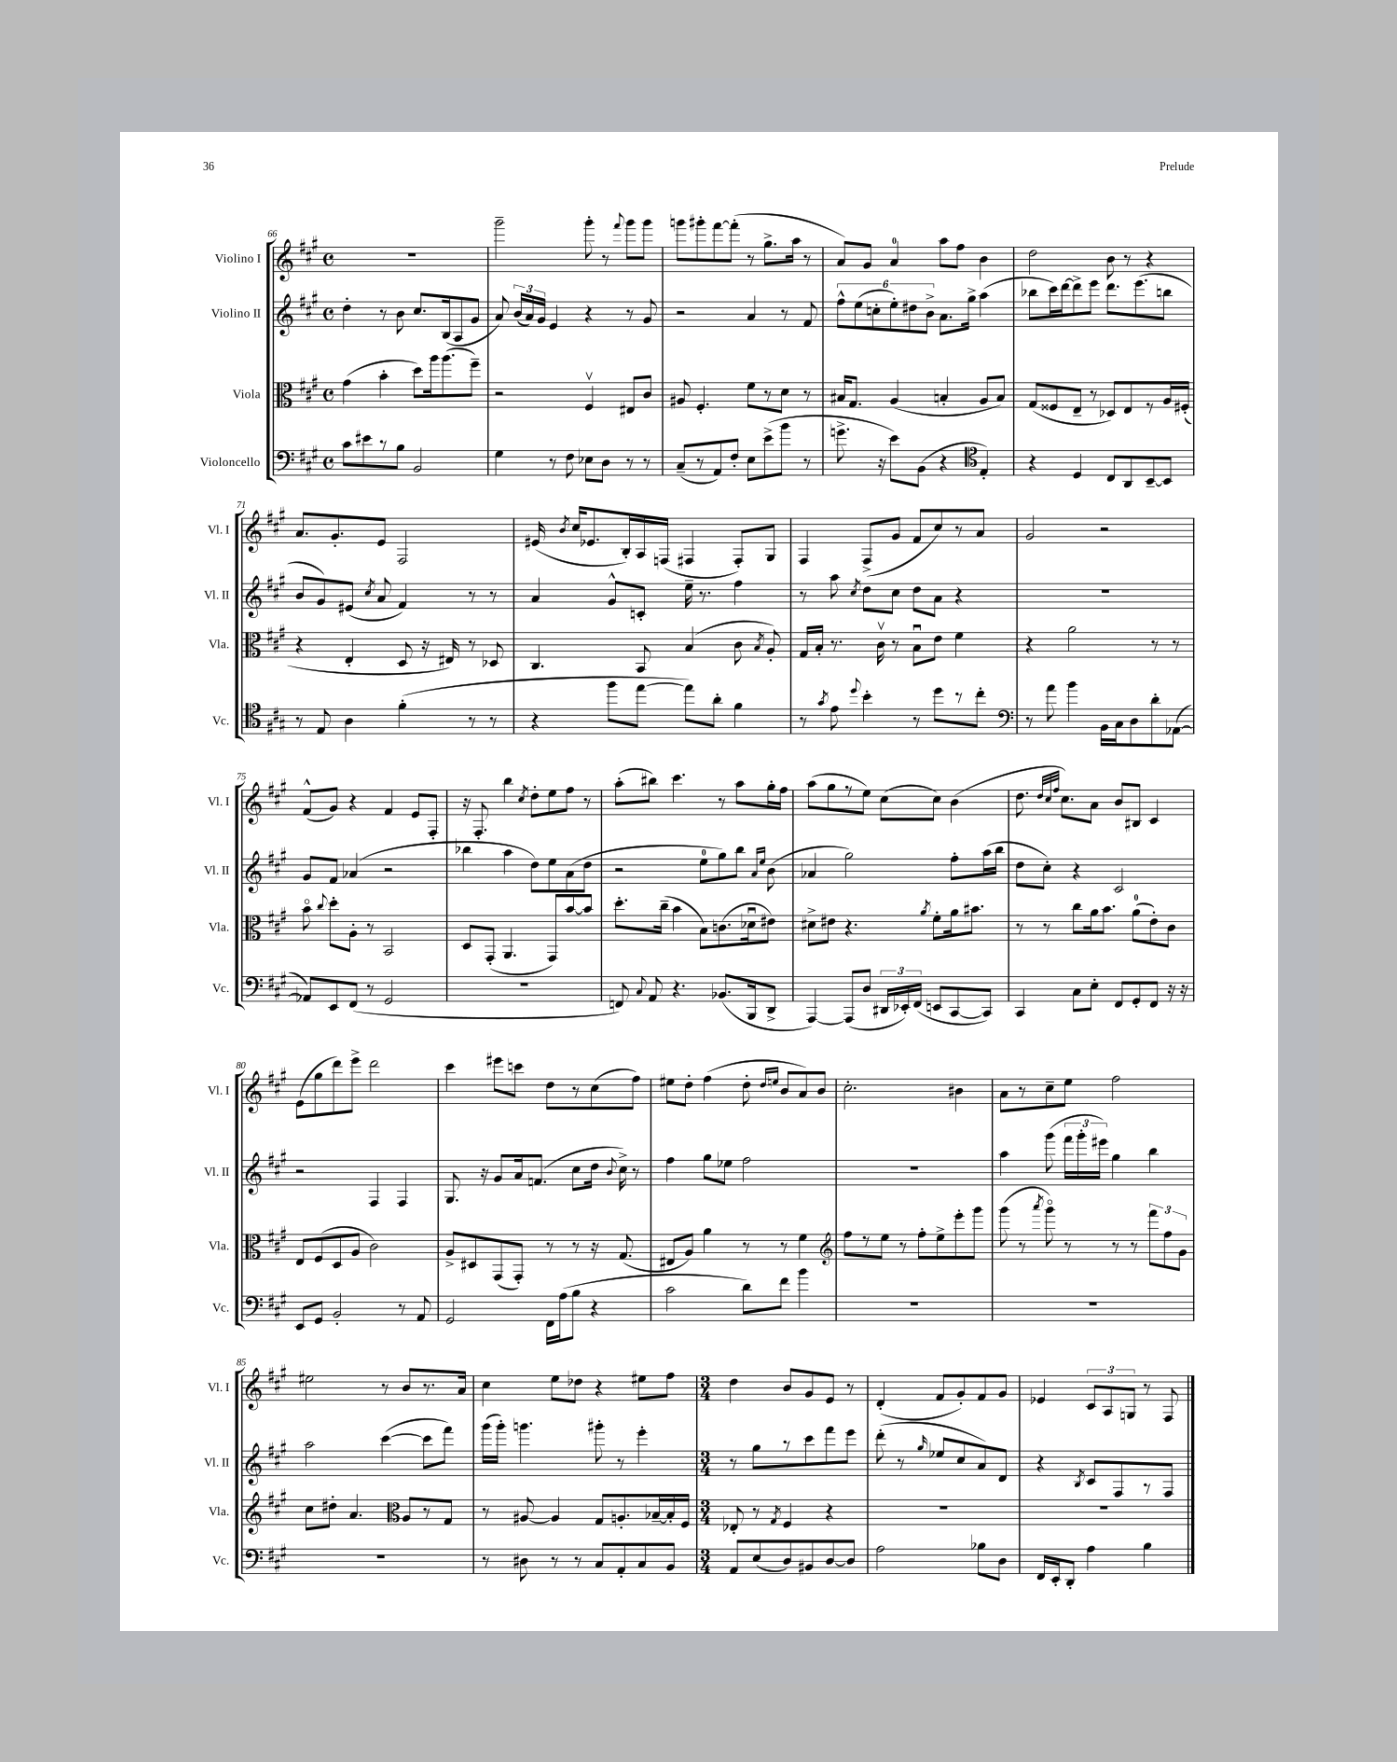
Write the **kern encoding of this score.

**kern	**kern	**kern	**kern
*part4	*part3	*part2	*part1
*staff4	*staff3	*staff2	*staff1
*I"Violoncello	*I"Viola	*I"Violino II	*I"Violino I
*I'Vc.	*I'Vla.	*I'Vl. II	*I'Vl. I
*clefF4	*clefC3	*clefG2	*clefG2
*k[f#c#g#]	*k[f#c#g#]	*k[f#c#g#]	*k[f#c#g#]
*M4/4	*M4/4	*M4/4	*M4/4
*met(c)	*met(c)	*met(c)	*met(c)
=66	=66	=66	=66
8c#\L	(4g#\	4dd'\	1r
8e#X\	.	.	.
8r	4b'\	8r	.
8B\J	.	8b\	.
2BB/	8dd\L)	8.cc#/L	.
.	16aa\k	.	.
.	(8.aa\	(16B/k	.
.	.	8A/	.
.	8ff#~\J)	8g#/J	.
=67	=67	=67	=67
4G#\	2r	8a/)	2ggg#~\
.	.	(24b/LL	.
.	.	24a/)	.
.	.	24g#/JJ	.
8r	.	4e/	.
8F#\	.	.	.
8E-X\L	4F#v/	4r	8ggg#'\
8D\J	.	.	8r
.	.	.	8qqfff#/
8r	8E#X/L	8r	8ggg#\L
8r	8c#/J	8g#/	8ggg#\J
=68	=68	=68	=68
(8C#~/L	8A#X/	2r	8gggn\L
8r	4.F#'/	.	8ggg#X'\
8AA/)	.	.	[8fff#\
8F#'/J	.	.	(8fff#'\J]
8E\L	8f#\L	4a/	8r
(8e^\	8r	.	8.gg#^\L
8b\J	8d\J	8r	.
.	.	.	16aa\Jk
8r	8r	8f#/	8r
=69	=69	=69	=69
8.gn^\	16B#X/KL	12ff#^^\L	8a/L)
.	8.G#/J	.	.
.	.	(12ee\	.
.	.	.	8g#/J
.	.	12ccn'\	.
16r	.	.	.
8e\L)	(4A/	12ee'\)	4a/
.	.	12dd#X\	.
(8BB\J	.	.	.
.	.	12b^\J	.
4r	4Bn'/	8.a\L	8aa\L
.	.	.	8ff#\J
.	.	16gg#^\Jk	.
*clefC4	*	*	*
4E'/)	8A/L	(4aa\	4b\
.	8B/J)	.	.
=70	=70	=70	=70
4r	(8G#/L	8bb-X\L	2dd\
.	8F##X/	16ccc#\L)	.
.	.	[16ddd\J	.
4D/	8E~/J	8ddd^\]	.
.	8r	8eee\J	.
8C#/L	8D-X/L)	8.ddd\L	8b\
8AA/	8E/	.	8r
.	.	(8.eee\	.
[8BB~/	8r	.	4r
8BB/J]	16A/L	8bbn\J	.
.	(16F#X'/JJ	.	.
!!LO:LB:g=z
=71	=71	=71	=71
8r	4r	8b/L	8.a/L
8E/	.	8g#/)	.
.	.	.	8.g#'/
4A\	4E'/	(8e#X/J	.
.	.	8qcc#/	.
.	.	8a/	8e/J
(4f#'\	8D/	4f#/)	2F#/
.	16r	.	.
.	16E#X/)	.	.
8r	8r	8r	.
8r	8D-X/	8r	.
=72	=72	=72	=72
4r	4.C#/	4a/	(16e#X/
.	.	.	8qb/
.	.	.	16cc#/KL
.	.	.	8.e-X/
8ff#\L	.	8g#^^/L	.
.	.	.	16B'/L)
[8ee\J	8BB/	8cn'/J	16A/
.	.	.	(16Fn/JJ
8ee\L])	(4B/	16ee~\	4F#X/
.	.	8.r	.
8a'\J	.	.	.
4f#\	8c#\	4ff#\	8F#'/L)
.	8qB/	.	.
.	8A'/)	.	8G#/J
=73	=73	=73	=73
8r	16G#/LL	8r	4F#/
.	16B'/JJ	.	.
8qg#/	.	.	.
8e\	8.r	8aa\	.
8qqdd/	.	8qcc#/	.
4b'\	.	8dd\L	(8F#^/L
.	16c#v\	.	.
.	8r	8cc#\J	8g#/J
8r	8Bu\L	8dd\L	8f#/L
8dd\L	8e\J	8a\J	8cc#/)
8r	4f#\	4r	8r
8cc#'\J	.	.	8a/J
=74	=74	=74	=74
*clefF4	*	*	*
8r	4r	1r	2g#/
8a\	.	.	.
4b\	2a\	.	.
16BB\LL	.	.	2r
16C#\J	.	.	.
8D\	.	.	.
8d'\	8r	.	.
([8AA-X\J	8r	.	.
!!LO:LB:g=z
=75	=75	=75	=75
8AA-X/L])	8b\	8g#/L	(8f#^^/L
.	8qqcc#/	.	.
8EE/	8dd'\L	8f#/J	8g#/J)
(8FF#/J	8A'\J	(4a-X/	4r
8r	8r	.	.
2GG#/	2BB/	2r	4f#/
.	.	.	8e/L
.	.	.	8F#'/J
=76	=76	=76	=76
1r	8D/L	4bb-X\	16r
.	.	.	8.F#'/
.	(8GG#'/J	.	.
.	4.AA/	4aa\	4bb\
.	.	.	8qcc#/
.	.	8dd\L)	8dd'\L
.	8GG#/L)	8ee\	8ee\
.	[8b/	(8a\	8ff#\J
.	8b/J]	8dd\J	8r
=77	=77	=77	=77
8FFn/)	8.dd'\L	2r	(8aa'\L
8qqC#/	.	.	.
8AA/	.	.	8bb#X\J)
.	(16cc#~\Jk	.	.
4.r	4b\	.	4.ccc#\
.	8B\L)	8ee\L	.
(8.BB-X/L	(8.cn\	8gg#\)	8r
.	.	8bb\J	8aa\L
16BBB/k	16d-Xu\k	.	.
.	.	16qqa/LL	.
.	.	16qqee/JJ	.
8DD^/J	8e#X\J)	(8b\	16gg#'\L
.	.	.	16ff#\JJ
=78	=78	=78	=78
[4AAA/)	8d#X^\L	4a-X/	(8aa\L
.	8e#X\J	.	8gg#\
(8AAA/L]	4.r	2gg#\)	8r
8D/J	.	.	8ee\J)
24DD#X/LL	.	.	(8cc#\L
24EE-X'/)	.	.	.
(24FF#/JJ	.	.	.
.	8qa/	.	.
8EEn/L	8f#'\L	.	8cc#\J)
[8CC#/	16a\k	8ff#'\L	(4b\
.	8.b#X\J	.	.
8CC#/J])	.	(16aa\L	.
.	.	16bb\JJ	.
=79	=79	=79	=79
4CC#/	8r	8dd\L	8.dd\
.	8r	8cc#'\J)	.
.	.	.	32qqdd/LLL
.	.	.	32qqcc#/
.	.	.	32qqff#/JJJ
.	.	.	8.cc#\L)
8C#\L	8cc#\L	4r	.
8E'\J	16a\k	.	8a\J
.	8.b\J	.	.
8FF#/L	.	2c#/	8b/L
8GG#'/	(8a\L	.	8B#X/J
8FF#/J	8e'\)	.	4c#/
16r	8c#\J	.	.
16r	.	.	.
!!LO:LB:g=z
=80	=80	=80	=80
8EE/L	8E/L	2r	(8e\L
8GG#/J	(8F#/	.	8gg#\
2BB'/	8D/	.	8ddd\)
.	8A/J	.	8eee^\J
.	2c#\)	4F#/	2ddd\
8r	.	4F#/	.
8AA/	.	.	.
=81	=81	=81	=81
2GG#/	8A^/L	8.G#/	4ccc#\
.	8D#X/	.	.
.	.	16r	.
.	(8GG#/	8g#/L	8eee#X\L
.	8GG#'/J)	16a/k	8cccn\J
.	.	(8.fn/J	.
16FF#\LL	8r	.	8dd\L
(16A\J	.	.	.
8B\J	8r	8cc#\L	8r
4r	16r	16dd\Jk	(8cc#\
.	.	8qqb/	.
.	(8.G#/	16cc#^\)	.
.	.	8r	8ff#\J)
=82	=82	=82	=82
2c#\	8E#X/L	4ff#\	8ee#X\L
.	8A/J)	.	8dd'\J
.	4a\	8gg#\L	(4ff#\
.	.	8ee-X\J	.
8d\L)	8r	2ff#\	8dd'\
.	.	.	16qqdd/LL
.	.	.	16qqeen/JJ
8f#\J	8r	.	8b/L
4b\	4f#\	.	8a/)
.	.	.	8b/J
=83	=83	=83	=83
*	*clefG2	*	*
1r	8ff#\L	1r	2.cc#'\
.	8r	.	.
.	8ee\J	.	.
.	8r	.	.
.	8ff#'\L	.	.
.	8ee^\	.	.
.	8eee'\	.	4b#X\
.	8ggg#\J	.	.
=84	=84	=84	=84
1r	(8ggg#\	4aa\	8a\L
.	8r	.	8r
.	8qaaa/	.	.
.	8ggg#\)	(8ggg#\	8cc#~\
.	8r	24fff#\LL	8ee\J
.	.	24ggg#'\	.
.	.	24eee#X\JJ)	.
.	8r	4gg#\	2ff#\
.	8r	.	.
.	12fff#\L	4bb\	.
.	12ff#\	.	.
.	12g#\J	.	.
!!LO:LB:g=z
=85	=85	=85	=85
1r	8cc#\L	2aa\	2ee#X\
.	8dd#X'\J	.	.
.	4.a/	.	.
.	.	([4ccc#\	8r
*	*clefC3	*	*
.	8A/L	.	8b/L
.	8r	8ccc#\L]	8.r
.	8G#/J	8fff#\J)	.
.	.	.	16a/Jk
=86	=86	=86	=86
8r	8r	(16ggg#\LL	4cc#\
.	.	16ggg#'\JJ)	.
8D#X\	[8A#X/	4.gggn\	.
8r	4A#/]	.	8ee\L
8r	.	.	8dd-X\J
8C#/L	8G#/L	8ggg#X'\	4r
8AA'/	8.An'/	8r	.
8C#/	.	4eee'\	8ee#X\L
.	[16B-X~/L	.	.
8BB/J	16B-'/]	.	8ff#\J
.	16F#/JJ	.	.
=87	=87	=87	=87
*M3/4	*M3/4	*M3/4	*M3/4
8AA/L	8E-X'/	8r	4dd\
(8E/	8r	8gg#\L	.
.	8qG#/	.	.
8D/)	4F#/	8r	8b/L
8BB#X/	.	8ccc#\	8g#/
[8D/	4r	8fff#\	8e/J
8D/J]	.	8eee\J	8r
=88	=88	=88	=88
2A\	2.r	(8ddd'\	(4d'/
.	.	8r	.
.	.	16qqgg#/	.
.	.	8ee-X/L	8f#/L
.	.	8cc#/	8g#'/)
8B-X\L	.	8a/)	8f#/
8D\J	.	8d/J	8g#/J
=89	=89	=89	=89
16FF#/LL	2.r	4r	4e-X/
16EE'/J	.	.	.
8DD'/J	.	.	.
.	.	8qB/	.
4A\	.	8c#/L	12c#/L
.	.	.	12A/
.	.	8F#/	.
.	.	.	12Gn/J
4B\	.	8r	8r
.	.	8F#/J	8F#/
==	==	==	==
*-	*-	*-	*-
